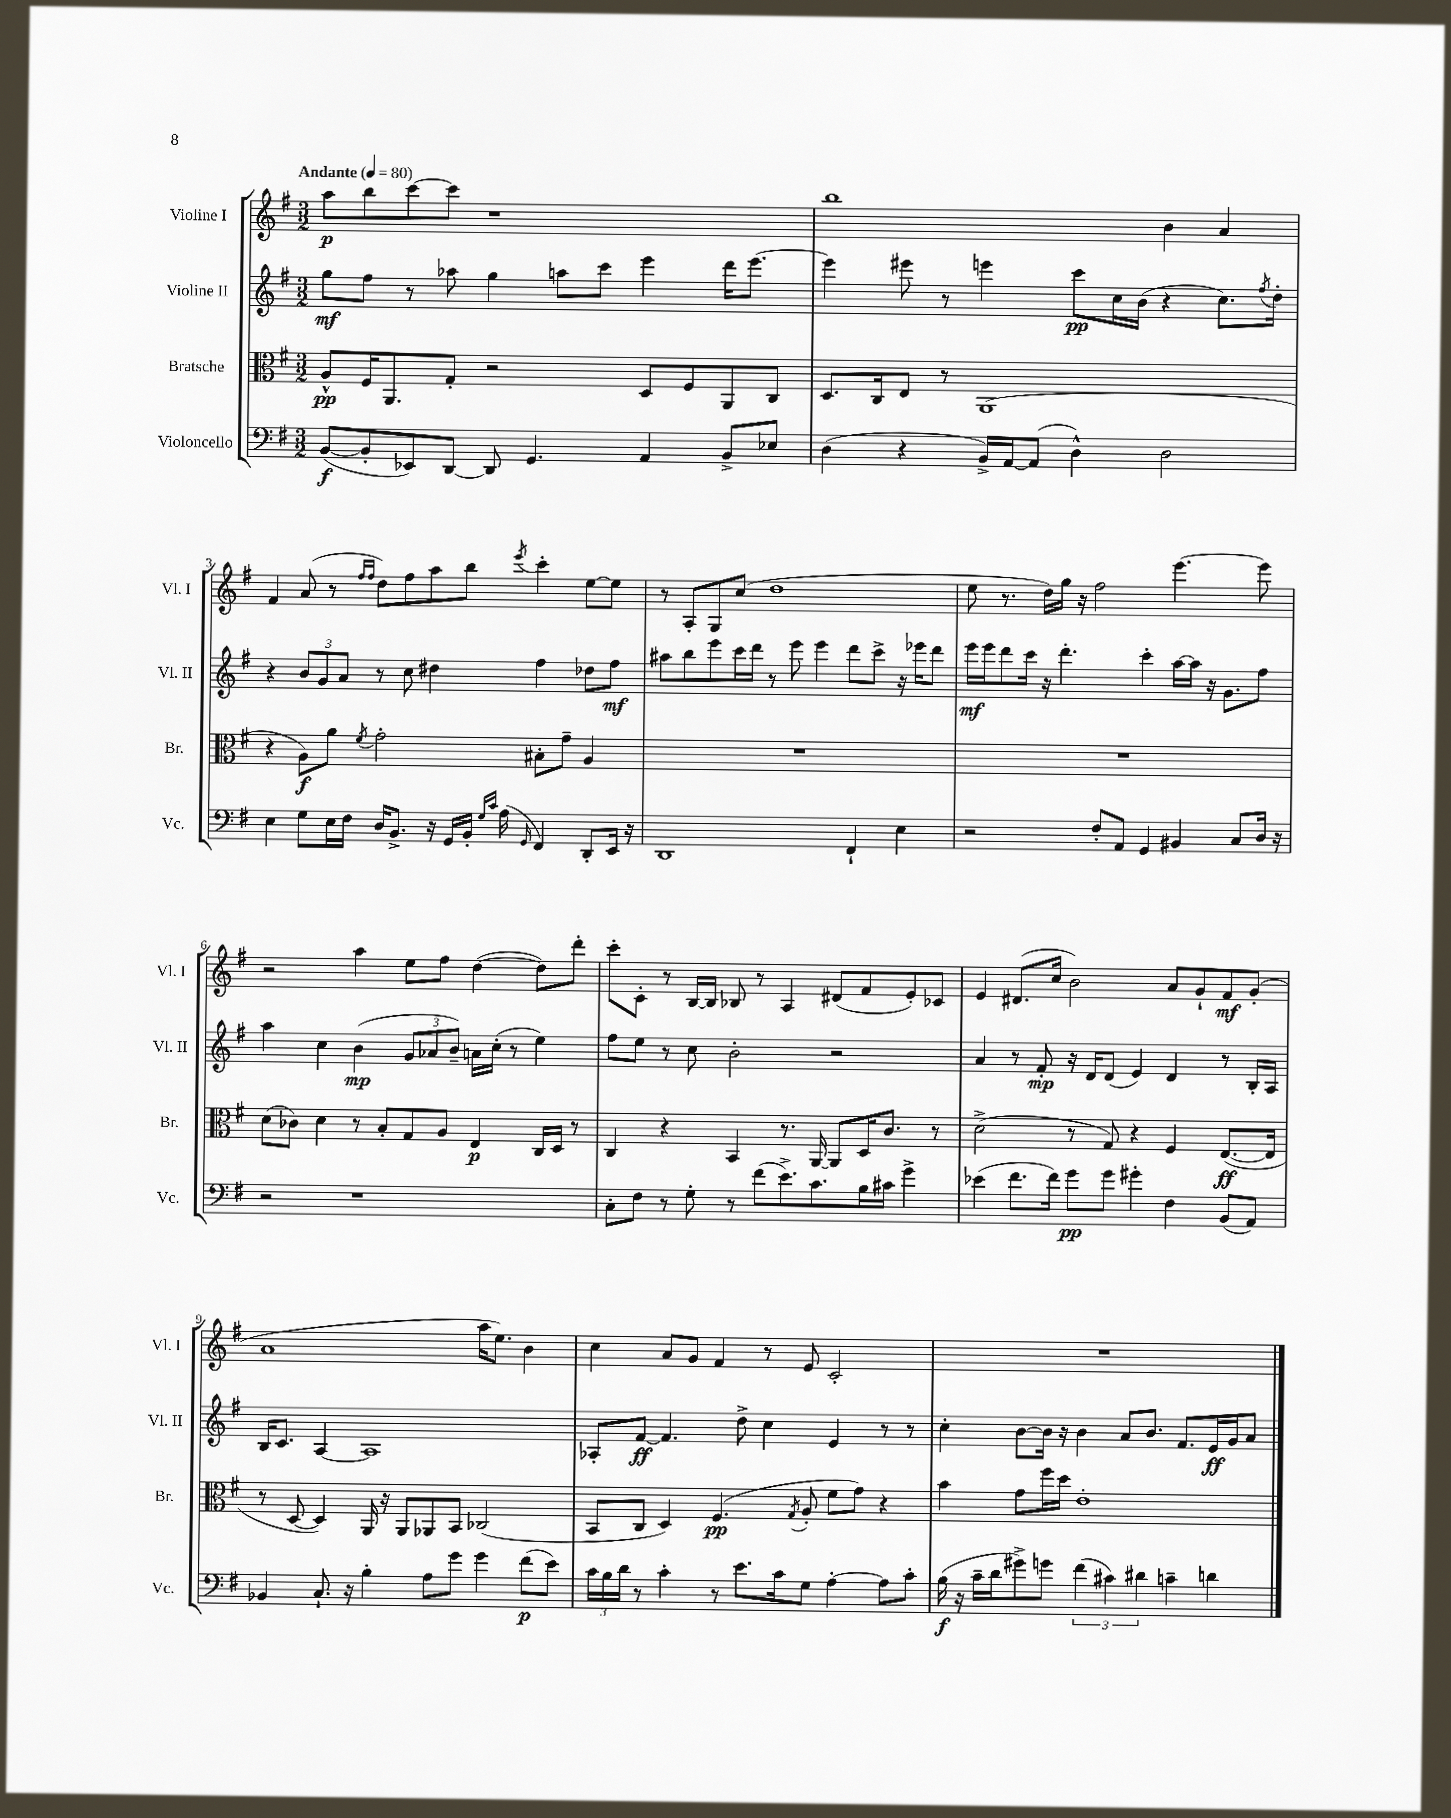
<<
\new StaffGroup <<
\new Staff = "s0" \with { instrumentName = "Violine I" shortInstrumentName = "Vl. I" } {
    \clef treble \key g \major \numericTimeSignature \time 3/2 \tempo "Andante" 4 = 80
    a''8\p b''8 c'''8~ c'''8 r1 |
    b''1 b'4 a'4 |
    fis'4 a'8( r8 \grace { fis''16 fis''16 } d''8) fis''8 a''8 b''8 \acciaccatura { e'''8 } c'''4-. e''8~ e''8 |
    r8 a8-. g8 c''8( d''1 |
    e''8 r8. d''16) g''16 r16 fis''2 e'''4.~ e'''8 |
    r2 a''4 e''8 fis''8 d''4~( d''8) d'''8-. |
    c'''8-. c'8-. r8 b16~ b16 bes8 r8 a4 dis'8( fis'8 e'8-.) ces'8 |
    e'4 dis'8.( c''16 b'2) a'8 g'8-! fis'8\mf g'8-.( |
    a'1 a''16 e''8.) b'4 |
    c''4 a'8 g'8 fis'4 r8 e'8 c'2-. |
    R1. \bar "|." |
}
\new Staff = "s1" \with { instrumentName = "Violine II" shortInstrumentName = "Vl. II" } {
    \clef treble \key g \major \numericTimeSignature \time 3/2
    g''8\mf fis''8 r8 aes''8 g''4 a''8 c'''8 e'''4 d'''16 e'''8.~ |
    e'''4 eis'''8 r8 e'''4 c'''8\pp c''16 b'16( r4 c''8.) \acciaccatura { fis''8 } d''16-. |
    r4 \tuplet 3/2 { b'8 g'8 a'8 } r8 c''8 dis''4 fis''4 des''8 fis''8\mf |
    ais''8 b''8 e'''8 c'''16 d'''16 r8 e'''8 e'''4 d'''8 c'''8-> r16 ees'''16 d'''8 |
    e'''16\mf e'''16 d'''8 c'''16 r16 d'''4.-. c'''4-. a''16~ a''16 r16 g'8. fis''8 |
    a''4 c''4 b'4\mp( \tuplet 3/2 { g'8 aes'8 b'8--) } a'16 c''16-.( r8 e''4) |
    fis''8 e''8 r8 c''8 b'2-. r2 |
    a'4 r8 fis'8-.\mp r16 d'16 d'8( e'4) d'4 r8 b16-. a16 |
    b16 c'8. a4~ a1 |
    aes8-. fis'8~\ff fis'4. d''8-> c''4 e'4 r8 r8 |
    c''4-. b'8~ b'16 r16 b'4 a'8 b'8. fis'8. e'16\ff g'16 a'8 \bar "|." |
}
\new Staff = "s2" \with { instrumentName = "Bratsche" shortInstrumentName = "Br." } {
    \clef alto \key g \major \numericTimeSignature \time 3/2
    a8-^\pp fis16 a,8. g8-. r2 d8 fis8 a,8 c8 |
    d8. c16 e8 r8 a,1( |
    r4 a8\f) a'8 \acciaccatura { fis'8 } g'2-. bis8-. g'8-- a4 |
    R1. |
    R1. |
    d'8( ces'8) d'4 r8 b8-. g8 a8 e4\p c16 d16 r8 |
    c4 r4 b,4 r8. a,16~ a,8 d16 c'8. r8 |
    d'2->( r8 g8) r4 fis4 e8.~\ff( e16 |
    r8 d8~ d4) a,16 r16 a,8 aes,8 b,8 ces2( |
    b,8 c8 d4) fis4.\pp( \acciaccatura { g8 } a8-. fis'8 g'8) r4 |
    b'4 g'8 fis''16 d''16 e'1-. \bar "|." |
}
\new Staff = "s3" \with { instrumentName = "Violoncello" shortInstrumentName = "Vc." } {
    \clef bass \key g \major \numericTimeSignature \time 3/2
    b,8~\f( b,8-. ees,8) d,8~ d,8 g,4. a,4 b,8-> ees8 |
    d4( r4 b,16->) a,16~ a,8( d4-^) d2 |
    e4 g8 e16 fis16 d16 b,8.-> r16 g,16 b,16-. \grace { g16 c'16 } a16( \grace { g,16 } fis,4) d,8-. e,16 r16 |
    d,1 fis,4-! e4 |
    r2 fis8-. a,8 g,4 bis,4 c8 d16 r16 |
    r2 r1 |
    c8-. fis8 r8 g8-. r8 fis'8( e'8.->) c'8. b16 cis'16 g'4-> |
    ees'4( fis'8. fis'16) g'8\pp g'8 gis'4-. fis4 b,8( a,8) |
    bes,4 c8.-! r16 b4-. a8 g'8 g'4 fis'8\p( e'8) |
    \tuplet 3/2 { c'16 b16 d'16 } r8 c'4-. r8 e'8. c'16 g8 a4~-. a8 c'8-. |
    b16\f( r16 c'16-- d'16 gis'8->) g'8 \tuplet 3/2 { fis'4( cis'4) dis'4 } c'4-- d'4 \bar "|." |
}
>>
>>
